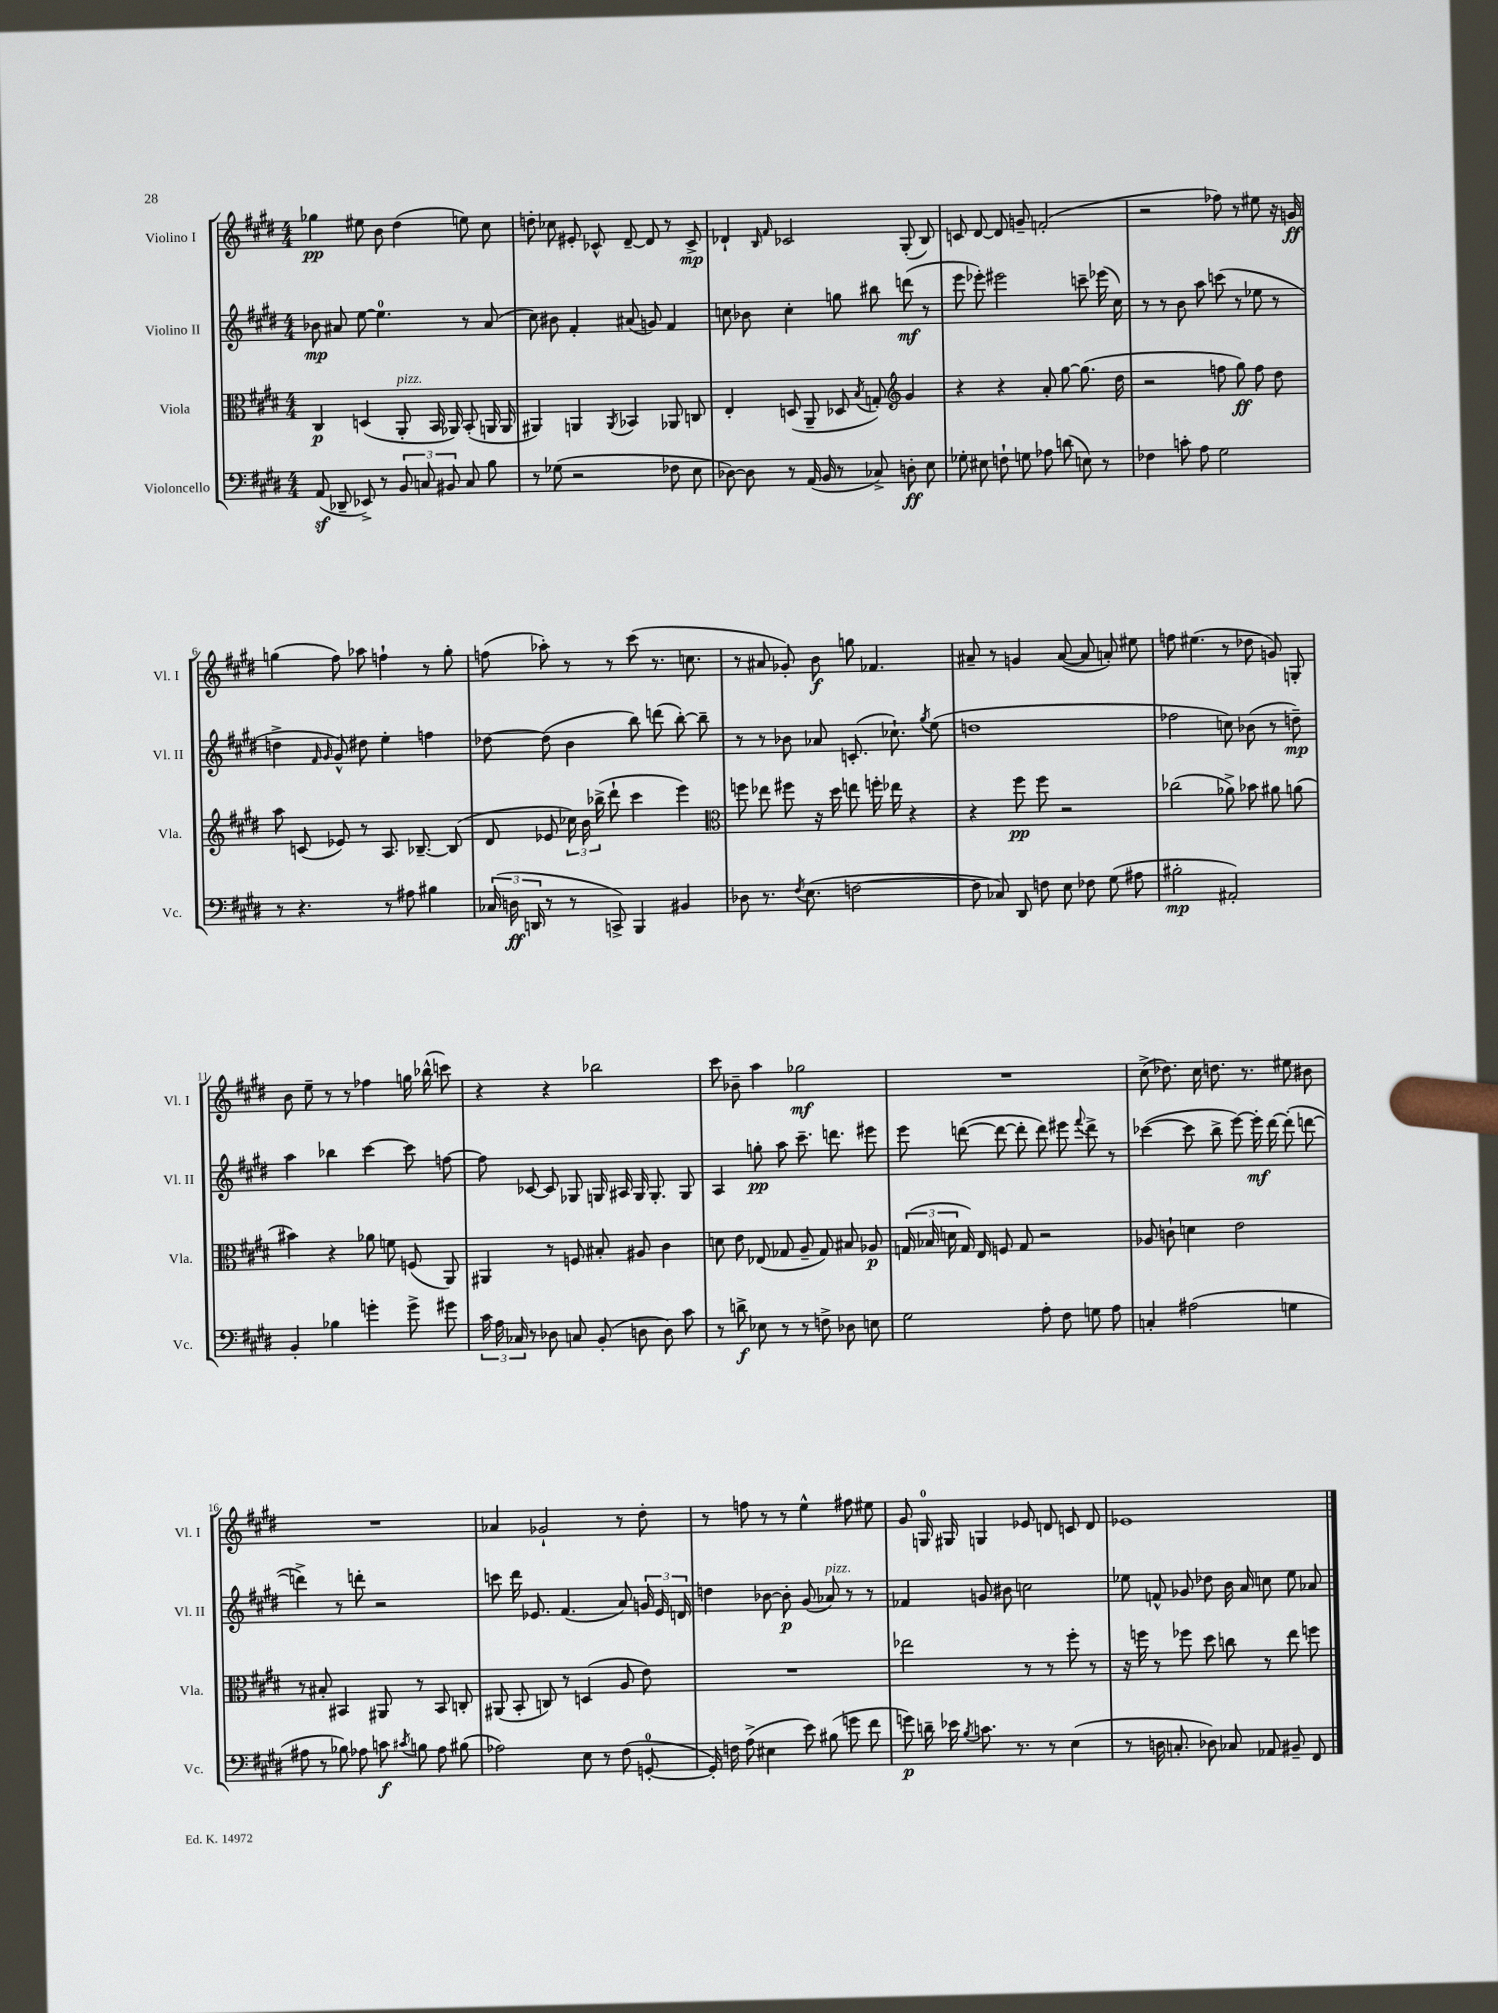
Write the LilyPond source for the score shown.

<<
\new StaffGroup <<
\new Staff = "s0" \with { instrumentName = "Violino I" shortInstrumentName = "Vl. I" } {
    \clef treble \key e \major \numericTimeSignature \time 4/4
    \autoBeamOff ges''4\pp eis''8 b'8 dis''4( e''8) cis''8 |
    d''8-. ces''8 eis'8-. ces'8-^ dis'8~-- dis'8 r8 ces'8->\mp |
    des'4-! \grace { b16 fis'16 } ces'2 gis8-.( b8) |
    c'8 dis'8~ dis'8 g'8-- f'2-.( |
    r2 fes''8) r8 eis''8 r16 g'16\ff |
    g''4( fis''8) aes''8 f''4-! r8 g''8-. |
    f''8( aes''8-.) r8 r8 cis'''8( r8. c''8. |
    r8 ais'8 ges'8-.) b'8\f g''8 fes'4. |
    ais'8-- r8 g'4 ais'8~( ais'8 a'8-.) eis''8 |
    f''8 eis''4.( r8 des''8 g'8) g8-. |
    b'8 e''8-- r8 r8 fes''4 g''16 bes''16-^( c'''8) |
    r4 r4 bes''2 |
    cis'''8 bes'8-- a''4 ges''2\mf |
    R1 |
    cis''8->( des''8.) cis''16 d''8. r8. eis''8 bis'8 |
    R1 |
    aes'4 ges'2-! r8 dis''8-. |
    r8 f''8 r8 r8 e''4-^ fis''8 eis''8 |
    gis'8 g16-0 gis16 g4 ees'8 d'8 c'8 d'8 |
    ees'1 \bar "|." |
}
\new Staff = "s1" \with { instrumentName = "Violino II" shortInstrumentName = "Vl. II" } {
    \clef treble \key e \major \numericTimeSignature \time 4/4
    \autoBeamOff bes'8\mp ais'8 e''8~ e''4.-0 r8 ais'8( |
    cis''8) bis'8 fis'4-. ais'8( g'8) fis'4 |
    c''8 bes'8 c''4-. g''8 bis''8 d'''8\mf( r8 |
    e'''8 ees'''8-.) eis'''2 c'''8-- ees'''16( cis''16) |
    r8 r8 b'8 a''8 c'''8( r8 ees''8 r8 |
    d''4-> \grace { fis'16 gis'16 } gis'8-^) dis''8 e''4-. f''4 |
    des''8~ des''8( b'4 b''8) d'''8( b''8~-.) b''8-- |
    r8 r8 bes'8 aes'8 c'8.-.( ces''8.-!) \acciaccatura { gis''8 } e''8( |
    d''1 |
    fes''2 c''8) bes'8( r8 d''8--\mp) |
    a''4 bes''4 cis'''4~ cis'''8 f''8~ |
    f''8 ces'8~ ces'8 ges8 g16 ais16 g16 g8.-. g8 |
    a4 g''8-.\pp a''8 cis'''8.-- d'''8. eis'''8 |
    e'''8 d'''8~( d'''8~ d'''8-. d'''8) eis'''8 \appoggiatura { fis'''8 } d'''8-> r8 |
    ces'''4~( ces'''8 b''8-> e'''8~) e'''16-.\mf dis'''16~ dis'''8-.( d'''8~ |
    d'''4->) r8 d'''8-. r2 |
    c'''8 dis'''16 ees'8. fis'4.( a'8) \tuplet 3/2 { g'16 ees'16 d'16 } |
    d''4 bes'8~ bes'8-.\p gis'8( aes'8^\markup { \italic "pizz." }) r8 r8 |
    fes'4 g'8 bis'8 c''2 |
    ees''8 f'8-^ ges'8 des''8 b'16 a'16 c''8 ees''8 aes'8 \bar "|." |
}
\new Staff = "s2" \with { instrumentName = "Viola" shortInstrumentName = "Vla." } {
    \clef alto \key e \major \numericTimeSignature \time 4/4
    \autoBeamOff cis4\p d4( a,8-.^\markup { \italic "pizz." } b,16 aes,16) b,8-.( a,16 a,16 |
    ais,4) a,4 \acciaccatura { a,8 } bes,4 aes,8 c8 |
    e4-. d8( a,8-- des8 \acciaccatura { b8 } g8-.) \clef treble gis'4 |
    r4 r4 a'8-. gis''8~ gis''8.( dis''16 |
    r2 f''8 gis''8\ff) f''8 dis''8 |
    a''8 c'8( ees'8) r8 a8. bes8.~-- bes8( |
    dis'8 ees'8 \tuplet 3/2 { ces''16) b'16 bes''16->( } dis'''8-! cis'''4 e'''4) |
    \clef alto f''8 ees''8 fis''8 r16 dis''16 e''8 f''16-. ees''16 r4 |
    r4 fis''8\pp fis''8 r2 |
    ces''2( aes'8->) bes'8 ais'8 a'8( |
    bis'4) r4 aes'8 f'8 f8( a,8) |
    ais,4 r8 f8 bis8-. ais8 cis'4 |
    d'8 e'8 ees8( ges8 a8-- ges8) bis8 aes8\p |
    \tuplet 3/2 { g16( bes16 d'16 } g16) e16 f8 g8 r2 |
    aes8 c'8-! d'4 e'2 |
    r8 bis8-. bis,4 ais,8 r8 bis,8 c8-. |
    ais,8( b,8-. c8) r8 d4( a8 e'8) |
    R1 |
    ees''2 r8 r8 fis''8-. r8 |
    r16 f''16 r8 fes''8 dis''8 c''8 r8 e''8 f''8 \bar "|." |
}
\new Staff = "s3" \with { instrumentName = "Violoncello" shortInstrumentName = "Vc." } {
    \clef bass \key e \major \numericTimeSignature \time 4/4
    \autoBeamOff a,8\sf( des,8-- ees,8->) r8 \tuplet 3/2 { b,8 c8 bis,8 } c8 b8 |
    r8 ges8( r2 fes8 e8 |
    des8~) des8 r8 a,16( b,16 r8 ces8->) d8-.\ff e8 |
    ges8-. eis8 f8-! g8 aes8 d'8( e8) r8 |
    fes4 c'8-. a8 gis2 |
    r8 r4. r8 ais8 bis4 |
    \tuplet 3/2 { ces16( d16\ff d,16 } r8 r8 c,8->) b,,4 bis,4 |
    des8 r8. \acciaccatura { fis8 } e8.( f2~ |
    f8 ces8) dis,8 f8 e8 fes8 gis8( ais8 |
    bis2-.\mp ais,2-.) |
    b,4-. bes4 g'4-. g'8-> gis'8 |
    \tuplet 3/2 { cis'16 a16 ces16 } r8 des8 c8 b,8-.( d8 d8) cis'8 |
    r8 d'8->\f ees8 r8 r8 f8-> des8 e8 |
    gis2 a8-. fis8 g8 a8 |
    c4-. ais2( g4 |
    ais8 r8 bes8) aes8 c'8\f \acciaccatura { cis'8 } b8 aes8 bis8( |
    aes2) e8 r8 fis8( g,8-0~-. |
    g,16-.) f16 a8->( eis4 e'8) bis8( g'8 fis'8 |
    g'8\p) d'16-- ees'16 \acciaccatura { b8 } c'8. r8. r8 e4( |
    r8 d16 c8.-. des8) ces8 aes,8 bis,8-- fis,8 \bar "|." |
}
>>
>>
